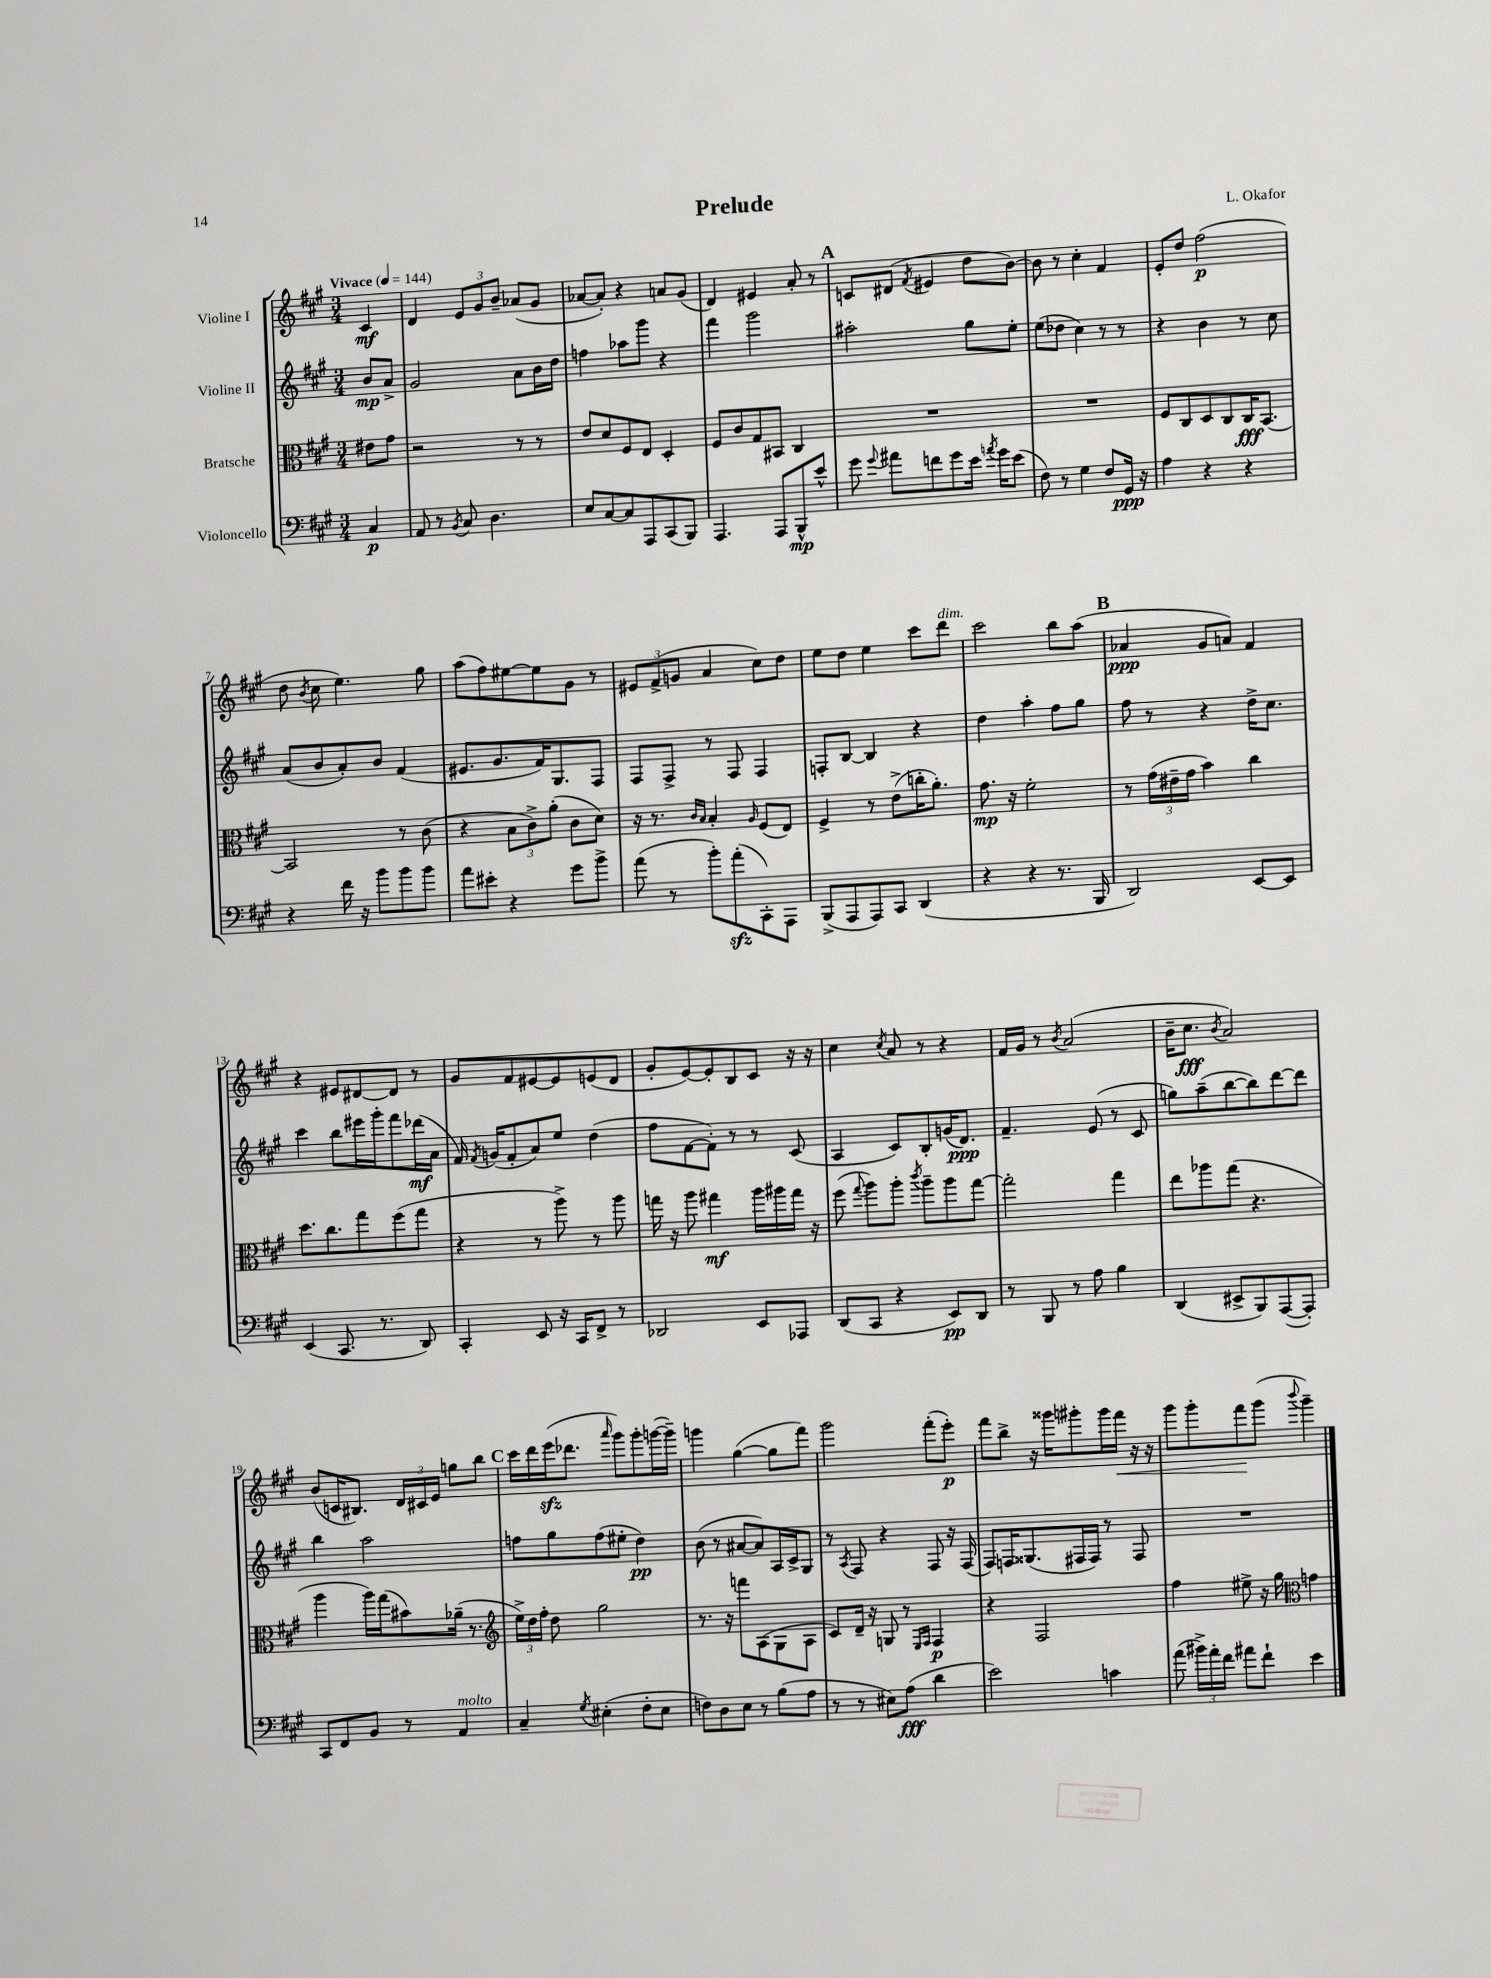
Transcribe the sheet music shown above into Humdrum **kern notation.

**kern	**kern	**kern	**kern
*staff4	*staff3	*staff2	*staff1
*clefF4	*clefC3	*clefG2	*clefG2
*k[f#c#g#]	*k[f#c#g#]	*k[f#c#g#]	*k[f#c#g#]
*M3/4	*M3/4	*M3/4	*M3/4
*MM144	*MM144	*MM144	*MM144
4C#/	8e#\L	8b/L	4c#/
.	8g#\J	8a^/J	.
=	=	=	=
8AA/	2r	2g#/	4d/
8r	.	.	.
8qBB/	.	.	.
8C#/	.	.	12e/L
.	.	.	12g#/
4.D\	.	.	.
.	.	.	12b~/J
.	8r	8a\L	(8a-/L
.	8r	16b\L	8g#/J
.	.	16dd\JJ	.
=	=	=	=
8E/L	8e/L	4ff\	[8a-/L
[8C#/	8d/	.	8a-'/]J)
8C#/]	8F#/	8aa-\L	4r
8AAA/	8E/J	8ggg#\J	.
(8CC#/	4D'/	4r	8a/L
8BBB/J)	.	.	(8g#/J
=	=	=	=
4.AAA/	8F#/L	4fff#\	4d/)
.	8c#/	.	.
.	8G#/	2ggg#\	4e#/
8AAA/L	8BB#/J	.	.
8BBB^^/	4C#/	.	8a'/
8e^^/J	.	.	8r
=	=	=	=
8g#\	2.r	2aa#'\	8c/L
8qqg#/	.	.	.
8a#\L	.	.	(8d#/J
.	.	.	8qf#/
8f\	.	.	4e#/
8g#\	.	.	.
16e\Jk	.	8gg#\L	8dd\L
8qa/	.	.	.
16g#\LK	.	.	.
(8e\J	.	8ee'\J	[8b\J)
=	=	=	=
8F#\)	2.r	(8ee\L	8b\]
8r	.	8dd-\J	8r
4G#\	.	4cc#\)	4cc#'\
8F#/L	.	8r	4f#/
16GG#/Jk	.	8r	.
16r	.	.	.
=	=	=	=
4A\	8F#/L	4r	8e'/L
.	8C#/	.	8dd/J
4r	8D/	4b\	(2ff#\
.	8C#/	.	.
4r	16C#/K	8r	.
.	[8.BB/J	.	.
.	.	8cc#\	.
=	=	=	=
4r	2BB/]	(8a/L	8dd\
.	.	.	8qb/
.	.	8b/	8cc#\
16f#\	.	8a'/)	4.ee\)
16r	.	.	.
8b\L	.	8b/J	.
8b\	8r	(4f#/	.
8b\J	(8c#\	.	8gg#\
=	=	=	=
8a\L	4r	8.e#/L	(8aa\L
8e#'\J	.	.	8ff#\)
.	.	8.g#/	.
4r	12B\L	.	[8ee#\
.	12c#^\)	.	.
.	.	16f#/K)	8ee#\]
.	(12a'\J	.	.
.	.	8.G#/	.
8g#\L	8c#\L	.	8g#\J
8b^\J	8d\J)	8F#/J	8r
=	=	=	=
(8a\	16r	8F#/L	12e#/L
.	8.r	.	.
.	.	.	(12f#^/
8r	.	8F#^/J	.
.	.	.	12g/J
.	16qqc#/LL	.	.
.	16qqB/JJ	.	.
8b'\L)	4B'/	8r	4a/
(8a'\	.	8F#/	.
.	16qqA/	.	.
8CC#'\)	(8F#/L	4F#/	8cc#\L)
8AAA\J	8E/J)	.	8dd\J
=	=	=	=
(8BBB^/L	4F#^/	8F'/L	8ee\L
8AAA/	.	[8B/J	8dd\J
8AAA/)	8r	4B/]	4ee\
8CC#/J	(8e^\L	.	.
(4DD/	16cc'\K	4r	8ccc#\L
.	8.a'\J)	.	.
.	.	.	8ddd\J
=	=	=	=
4r	8.g#\	4dd\	2ccc#\
.	16r	.	.
4r	2f#'\	4aa'\	.
8.r	.	8ff#\L	8bb\L
.	.	8gg#\J	(8aa\J
16BBB/	.	.	.
=	=	=	=
2DD/)	8r	8ff#\	4a-/
.	(24g#\LL	8r	.
.	24e#~\	.	.
.	24g#\JJ	.	.
.	4b\)	4r	8g#/L
.	.	.	8a/J)
[8EE/L	4cc#\	16dd^\LK	4f#/
.	.	8.cc#\J	.
8EE/]J	.	.	.
=	=	=	=
(4EE/	8.dd\L	4ccc#\	4r
.	8.cc#\	.	.
8.CC#/	.	8bb\L	8e#/L
.	8gg#\	16eee#\L	[8d#/
8.r	.	16ggg#'\J	.
.	(8ff#\	8fff#\	8d#/]J
8DD/)	8gg#\J	(16ddd-\L	8r
.	.	16a\JJ	.
=	=	=	=
4CC#'/	4r	16f#/)	8g#/L
.	.	8qf#/	.
.	.	(16g/LK	.
.	.	8f#'/	8f#/
8EE/	8r	8a/)	[8e#/
16r	8aa^\)	8ee/J	8e#/]
16CC#/LK	.	.	.
8FF#^/J	8r	(4dd\	(8e/
8r	8aa\	.	8d/J
=	=	=	=
2DD-/	16gg\	8ff#\L	8g#'/L
.	16r	.	.
.	8aa\	[8f#\	[8e/)
.	4gg#\	8f#'\]J)	8e'/]
.	.	8r	8B/
8EE/L	16aa\LL	8r	8c#/J
.	16aa#\	.	.
8AAA-/J	16gg#\JJ	(8c#/	16r
.	16r	.	16r
=	=	=	=
(8DD/L	(8ff#\	4A/	4cc#\
.	8qqgg#/	.	.
8CC#/J	8aa\L)	.	.
.	.	.	8qcc#/
4r	8aa'\J	8c#/L)	8a/
.	8qccc#/	.	.
.	8aa~\L	8B'/	8r
8EE/L)	8aa\	(16g/K	4r
.	.	8.d/J)	.
8DD/J	[8gg#\J	.	.
=	=	=	=
8r	2gg#'\]	4.f#~/	16f#/LL
.	.	.	16g#/JJ
8BBB/	.	.	8r
.	.	.	8qb/
8r	.	.	(2a/
8A\	.	(8e/	.
4B\	4gg#\	8r	.
.	.	8c#/	.
=	=	=	=
(4DD/	8ee\L	8gg\L)	16b~\LK
.	.	.	8.cc#\J
.	8aa-\	(8aa~\	.
.	.	.	8qb/
8EE#^/L	(8gg#\J	[8bb\	2a/)
8BBB/)	4.r	8bb\])	.
([8AAA/	.	[8ddd\	.
8AAA'/]J)	.	8ddd\]J	.
=	=	=	=
8CC#/L	4aa\	4bb\	(8b/L
8FF#/	.	.	16c/K
.	.	.	8.B#/J)
8BB/J	16aa\LL)	2aa\	.
.	(16gg#\J	.	.
8r	8b#\)	.	24d/LL
.	.	.	24c#/
.	.	.	24e/JJ
4AA/	(16a-~\Jk	.	8gg\L
.	8.r	.	.
.	.	.	8bb\J
=	=	=	=
*	*clefG2	*	*
4C#~/	24ee^\LL)	8ff\L	16ccc#\LL
.	24dd\	.	.
.	.	.	16ddd\
.	24ff#'\JJ	.	.
.	8dd\	8gg#\	(16eee\J
.	.	.	8.ddd-\J
8qG#/	.	.	.
(4E#'\	2gg#\	(8ff\	.
.	.	.	16qqaaa/
.	.	8ee#'\J	8ggg#\L)
8F#'\L	.	4dd\)	8ggg#'\
8E#\J	.	.	([16ggg\L
.	.	.	16ggg~\]JJ)
=	=	=	=
8F\L)	8.r	(8b\	4ggg\
8D\	.	8r	.
.	16r	.	.
8E\J	8fff\L	[8a#/L	([4gg#\
8r	(8A\	8a#/])	.
(8B\L	8G#\	16A/L	8gg#\]L
.	.	16c#^/J	.
8A\J	8A\J	8G#/J	8fff#\J)
=	=	=	=
8r	8c#/L)	8r	2ggg#\
.	.	8qA/	.
8r	16d~/Jk	8F#/	.
.	16r	.	.
8E#\L)	8G/	4r	.
(8A\J	8r	.	.
.	16qqE/LL	.	.
.	16qqF#/JJ	.	.
4d\	4F#/	8F#/	(8fff#'\L
.	.	16r	8eee'\J)
.	.	(16F#/	.
=	=	=	=
2e\)	4r	8F#/L)	8fff#\L
.	.	16F/K	8bb^\J
.	.	(8.G##/	.
.	2F#/	.	16r
.	.	.	16ggg##\LK
.	.	16F#/L	8ggg#'\
.	.	16F#/JJ)	.
4c\	.	8r	16ggg#\L
.	.	.	16fff#\JJ
.	.	8F#/	16r
.	.	.	16r
=	=	=	=
(8a\	4ff#\	2.r	8ggg#\L
24b#^\LL)	.	.	8ggg#'\
24a'\	.	.	.
24f#\JJ	.	.	.
8a#\L	8ee#^\	.	8fff#\
8f#`\J	16r	.	(8ggg#\J
.	16gg#\	.	.
*	*clefC3	*	*
.	.	.	8qqbbb/
4e\	4g\	.	4ggg#~\)
==	==	==	==
*-	*-	*-	*-
